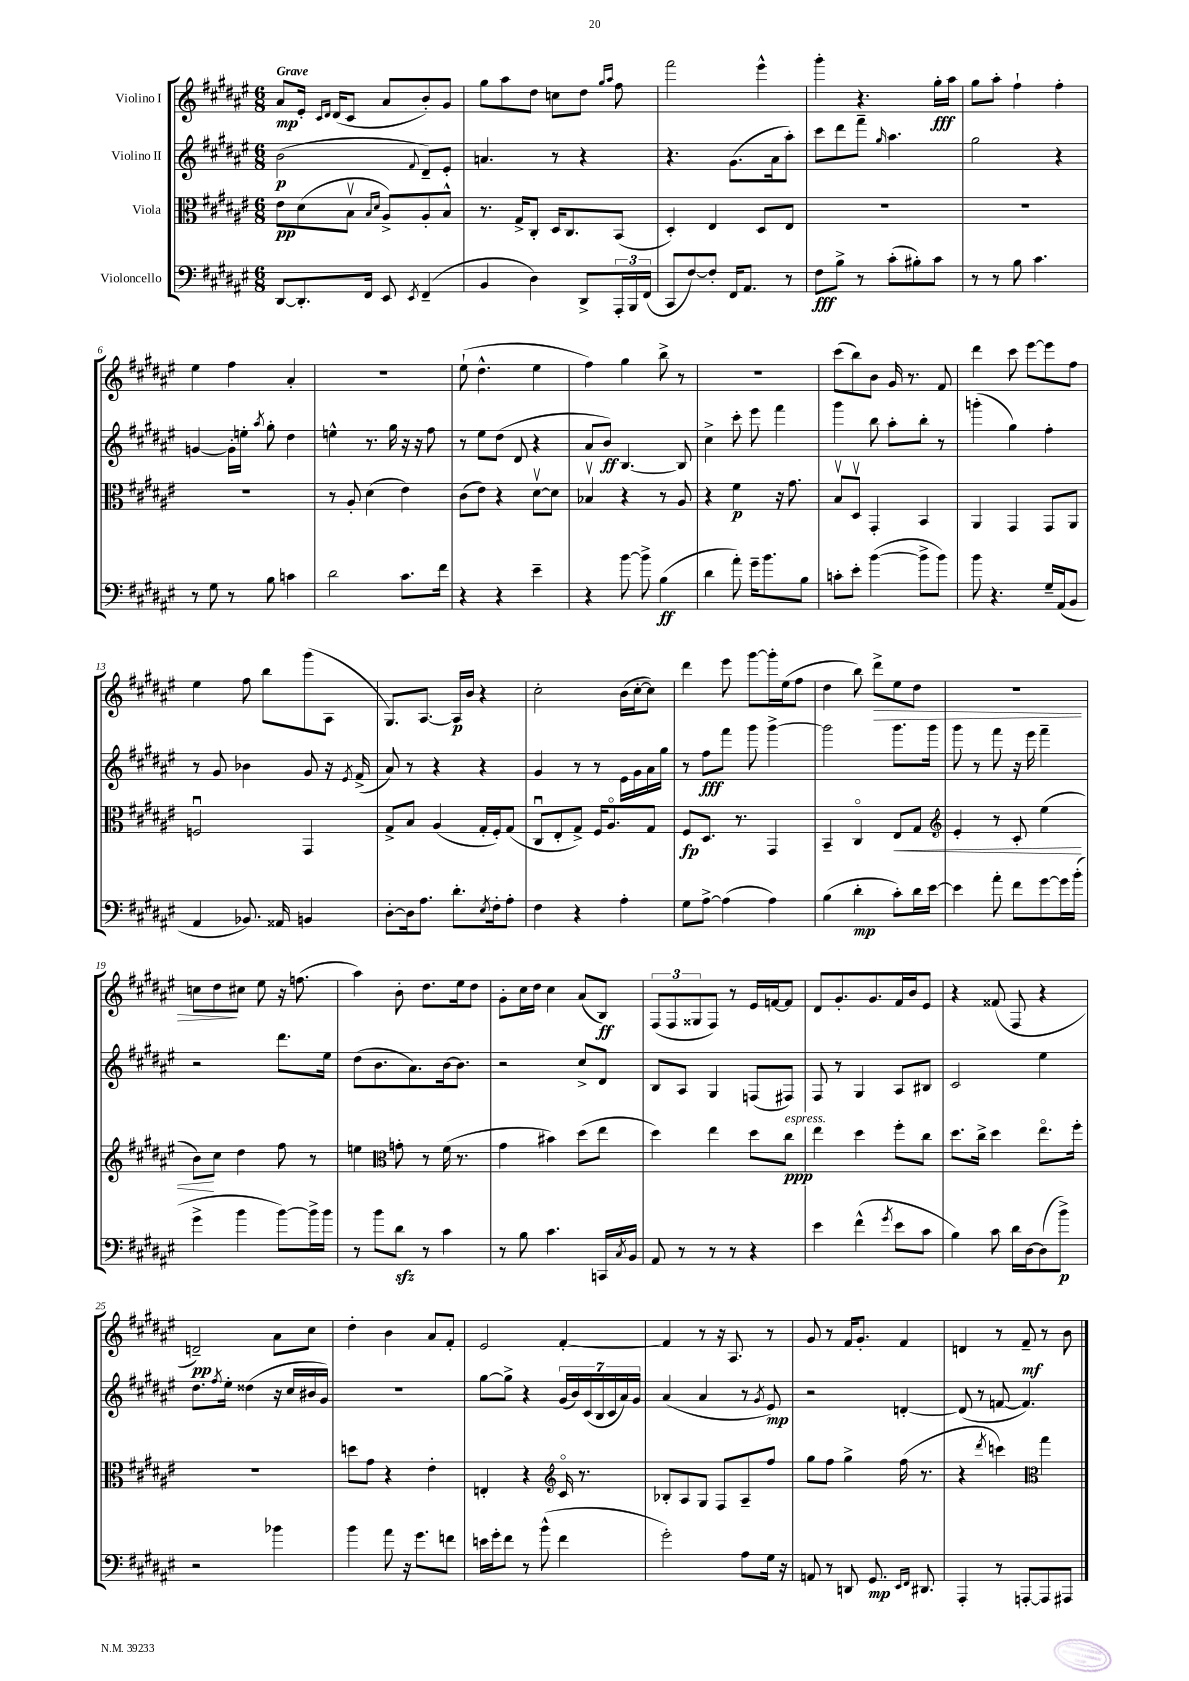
<<
\new StaffGroup <<
\new Staff = "s0" \with { instrumentName = "Violino I" } {
    \clef treble \key fis \major \numericTimeSignature \time 6/8 \tempo "Grave"
    ais'8\mp eis'16-. \grace { cis'16 dis'16 } dis'16( cis'8 ais'8 b'8-.) gis'8 |
    gis''8 ais''8 dis''8 c''8 dis''8 \grace { gis''16 ais''16 } fis''8 |
    fis'''2 eis'''4-^ |
    gis'''4-. r4. gis''16-.\fff ais''16 |
    gis''8 ais''8-. fis''4-! fis''4-. |
    eis''4 fis''4 ais'4-. |
    R2. |
    eis''8-!( dis''4.-^ eis''4 |
    fis''4) gis''4 b''8-> r8 |
    R2. |
    cis'''8( b''8) b'8 gis'16 r8. fis'8 |
    dis'''4 cis'''8 eis'''8~ eis'''8 fis''8 |
    eis''4 fis''8 b''8 gis'''8( ais8 |
    gis8.) ais8.~ ais16\p b'16 r4 |
    cis''2-. b'16( cis''16~-. cis''8) |
    dis'''4 eis'''8 gis'''8~ gis'''16-. eis''16( fis''8 |
    dis''4 b''8) dis'''8->\> eis''8 dis''8 |
    R2. |
    c''8 dis''8\! cis''8 eis''8 r16 f''8.( |
    ais''4) b'8-. dis''8. eis''16 dis''8 |
    gis'8-. cis''16 dis''16 cis''4 ais'8( b8\ff) |
    \tuplet 3/2 { fis8( fis8 gisis8 } fis8) r8 eis'16 f'16~ f'8 |
    dis'8 gis'8.-. gis'8. fis'16 b'16 eis'8 |
    r4 fisis'8( fis8 r4 |
    d'2--\pp) ais'8 cis''8 |
    dis''4-. b'4 ais'8 fis'8-. |
    eis'2 fis'4~-. |
    fis'4 r8 r16 ais8. r8 |
    gis'8 r8 fis'16 gis'8.-. fis'4 |
    d'4 r8 fis'8--\mf r8 b'8 \bar "|." |
}
\new Staff = "s1" \with { instrumentName = "Violino II" } {
    \clef treble \key fis \major \numericTimeSignature \time 6/8
    b'2\p( \appoggiatura { fis'8 } dis'8--) eis'8-. |
    a'4. r8 r4 |
    r4. gis'8.( ais'16 ais''8-.) |
    cis'''8 dis'''8 fis'''8-- \grace { gis''16 } ais''4. |
    gis''2 r4 |
    g'4~ g'16-. e''16-. \acciaccatura { ais''8 } gis''8-. dis''4 |
    e''4-^ r8. gis''16 r16 r16 fis''8 |
    r8 eis''8 dis''8( dis'8 r4 |
    ais'8 b'8\ff) b4.~ b8 |
    cis''4-> cis'''8-. eis'''8 fis'''4 |
    gis'''4 b''8 ais''8-. b''8-. r8 |
    g'''4-.( gis''4) fis''4-. |
    r8 gis'8 bes'4 gis'8 r16 \acciaccatura { eis'8 } fis'16->( |
    ais'8) r8 r4 r4 |
    gis'4 r8 r8 eis'16 gis'16 ais'16 gis''16 |
    r8 fis''8\fff fis'''8 gis'''8 gis'''4~-> |
    gis'''2 gis'''8. gis'''16 |
    gis'''8 r8 fis'''8 r16 eis'''16 fis'''4-- |
    r2 dis'''8. eis''16 |
    dis''8( b'8. ais'8.) b'16~ b'8. |
    r2 cis''8-> dis'8 |
    b8 ais8 gis4 f8( fis8) |
    fis8 r8 gis4 ais8 bis8 |
    cis'2 eis''4 |
    dis''8. \acciaccatura { fis''8 } eis''16-. disis''4( r16 cis''16 bis'16 gis'16) |
    R2. |
    gis''8~ gis''8-> r4 \tuplet 7/4 { gis'16( b'16) cis'16( b16 cis'16 ais'16) gis'16 } |
    ais'4( ais'4 r8 \acciaccatura { gis'8 } eis'8\mp) |
    r2 d'4~-. |
    d'8( r8 f'8~ f'4.) \bar "|." |
}
\new Staff = "s2" \with { instrumentName = "Viola" } {
    \clef alto \key fis \major \numericTimeSignature \time 6/8
    eis'8\pp dis'8( b8\upbow \grace { b16 dis'16 } ais8->) ais8-. b8-^ |
    r8. gis16-> cis8-. dis16 cis8. b,8( |
    dis4-.) eis4 dis8 eis8 |
    R2. |
    R2. |
    R2. |
    r8 ais8-. dis'4( eis'4) |
    cis'8( eis'8) r4 dis'8~\upbow dis'8 |
    bes4\upbow r4 r8 ais8 |
    r4 fis'4\p r16 gis'8. |
    b8\upbow dis8\upbow gis,4-. b,4 |
    ais,4 gis,4 gis,8 ais,8 |
    f2\downbow gis,4 |
    gis8-> b8 ais4( gis16-. fis16-.) gis8( |
    cis8\downbow eis8-. gis8->) fis16 ais8.\flageolet gis8 |
    fis8\fp dis8. r8. gis,4 |
    b,4-- cis4\flageolet eis8\< gis8 |
    \clef treble eis'4-. r8 cis'8-. eis''4( |
    b'8\!) cis''8 dis''4 fis''8 r8 |
    e''4 \clef alto g'8-. r8 fis'16( r8. |
    gis'4 bis'4) dis''8( eis''8 |
    dis''4) eis''4 dis''8 cis''8\ppp^\markup { \italic "espress." } |
    eis''4 dis''4 fis''8-. cis''8 |
    dis''8. cis''16-> dis''4 eis''8.\flageolet fis''16-. |
    R2. |
    d''8 gis'8 r4 eis'4-. |
    e4-. r4 \clef treble cis'16\flageolet r8. |
    bes8-. ais8 gis8 fis8 ais8-- fis''8 |
    gis''8 fis''8 gis''4-> fis''16( r8. |
    r4 \acciaccatura { dis'''8 } c'''4) \clef alto gis''4 \bar "|." |
}
\new Staff = "s3" \with { instrumentName = "Violoncello" } {
    \clef bass \key fis \major \numericTimeSignature \time 6/8
    dis,8~ dis,8.-. fis,16 eis,8 \acciaccatura { eis,8 } fis,4--( |
    b,4 dis4) dis,8-> \tuplet 3/2 { ais,,16-. b,,16 fis,16( } |
    cis,8 fis8~) fis8-. fis,16 ais,8. r8 |
    fis8\fff b8-> r8 cis'8-.( bis8-.) cis'8 |
    r8 r8 b8 cis'4. |
    r8 gis8 r8 b8 c'4 |
    dis'2 cis'8. fis'16 |
    r4 r4 eis'4-- |
    r4 b'8~ b'8-> b4\ff( |
    dis'4 ais'8-.) gis'16-- b'8. b8 |
    c'8-. eis'8-. b'4~( b'8-> b'8) |
    b'8 r4. gis16-- ais,16( b,8 |
    ais,4 bes,8.) aisis,16 b,4 |
    dis8~-. dis16 ais8. dis'8.-. \acciaccatura { eis8 } fis16-. ais8-. |
    fis4 r4 ais4-. |
    gis8 ais8~-> ais4( ais4) |
    b4( dis'4-.\mp cis'8-.) dis'16 eis'16~ |
    eis'4 ais'8-. fis'8 gis'8~ gis'16 b'16-.( |
    gis'4-> b'4 b'8~) b'16-> b'16 |
    r8 b'8 dis'8\sfz r8 cis'4 |
    r8 b8 cis'4. c,16 \acciaccatura { cis8 } b,16 |
    ais,8 r8 r8 r8 r4 |
    eis'4 fis'4-^( \acciaccatura { gis'8 } eis'8 cis'8 |
    b4) cis'8 dis'16 dis16~ dis8( b'8->\p) |
    r2 bes'4 |
    b'4 ais'8 r16 gis'8. f'8 |
    e'16 gis'16-. fis'8 r8 b'8-^( fis'4 |
    gis'2-.) ais8 gis16 r16 |
    a,8 r8 d,8 gis,8.\mp \grace { eis,16 fis,16 } dis,8. |
    ais,,4-. r8 a,,8~-. a,,8 ais,,8 \bar "|." |
}
>>
>>
